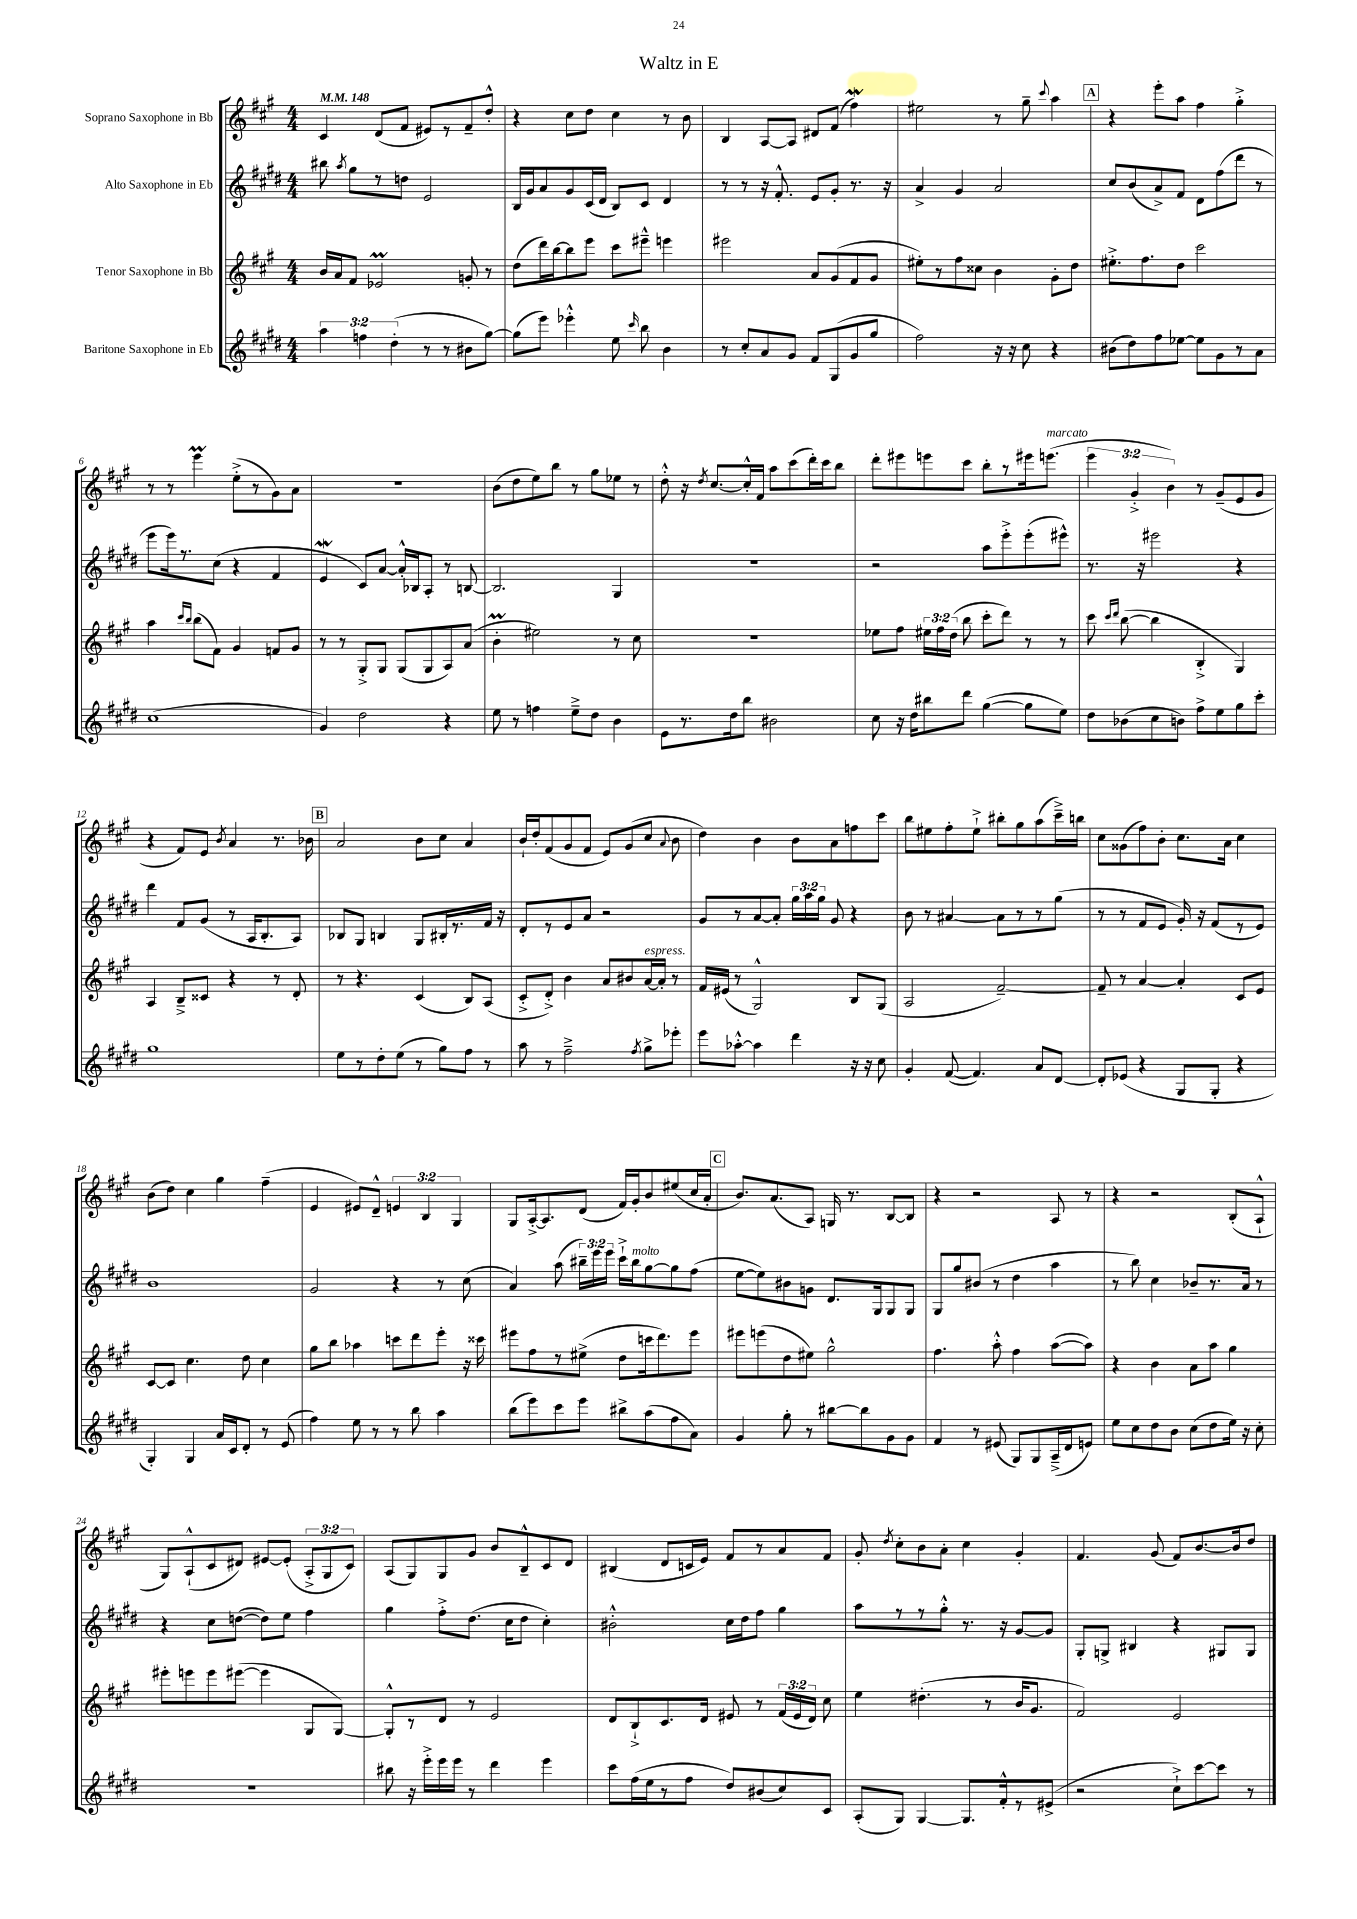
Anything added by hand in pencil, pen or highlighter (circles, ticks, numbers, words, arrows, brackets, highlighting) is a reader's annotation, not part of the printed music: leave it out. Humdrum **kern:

**kern	**kern	**kern	**kern
*part4	*part3	*part2	*part1
*staff4	*staff3	*staff2	*staff1
*I"Baritone Saxophone in Eb	*I"Tenor Saxophone in Bb	*I"Alto Saxophone in Eb	*I"Soprano Saxophone in Bb
*clefG2	*clefG2	*clefG2	*clefG2
*k[f#c#g#d#]	*k[f#c#g#]	*k[f#c#g#d#]	*k[f#c#g#]
*M4/4	*M4/4	*M4/4	*M4/4
*MM148	*MM148	*MM148	*MM148
=1	=1	=1	=1
6aa\	16b/LL	8bb#X\	4c#/
.	16a/J	.	.
.	.	8qaa/	.
.	8f#/J	8gg#\L	.
6ffn\	.	.	.
.	2e-XM/	8r	(8d/L
(6dd#'\	.	.	.
.	.	8ddn\J	8f#/J
8r	.	2e/	8e#X/L)
8r	.	.	8r
8b#X\L	8gn'/	.	8f#~/
[8gg#\J)	8r	.	8dd'^^/J
=2	=2	=2	=2
(8gg#\L]	(8dd\L	16B/LL	4r
.	.	16g#/J	.
8eee\J)	16ddd\L)	8a/	.
.	[16bb\J	.	.
4eee-X'^^\	8bb\]	8g#/	8cc#\L
.	8eee\J	(16c#/L	8dd\J
.	.	16d#/JJ	.
8ee\	8ccc#\L	8B/L)	4cc#\
16qqccc#/	.	.	.
8bb\	8eee#X~^^\J	8c#/J	.
4b\	4eeen\	4d#/	8r
.	.	.	8b\
=3	=3	=3	=3
8r	2eee#X\	8r	4B/
8cc#'/L	.	8r	.
8a/	.	16r	[8A/L
.	.	8.f#'^^/	.
8g#/J	.	.	8A/J]
8f#/L	8a/L	8e/L	8d#X/L
(8G#/	(8g#/	8g#'/J	(8f#/J
8g#/	8f#/	8.r	4ff#W\)
8gg#/J	8g#/J	.	.
.	.	16r	.
=4	=4	=4	=4
2ff#\)	8ee#X'\L)	4a^/	2ee#X\
.	8r	.	.
.	8ff#\	4g#/	.
.	8cc##X\J	.	.
16r	4b\	2a/	8r
16r	.	.	.
8cc#\	.	.	8gg#~\
.	.	.	8qqccc#/
4r	8g#'\L	.	4aa\
.	8dd\J	.	.
!!LO:REH:place=s1:t=A
=5	=5	=5	=5
(8b#X\L	8.ee#X'^\L	8cc#/L	4r
8dd#\)	.	(8b/	.
.	8.ff#\	.	.
8ff#\	.	8a^/)	8eee'\L
[8ee-X\J	8dd\J	8f#/J	8aa\J
8ee-\L]	2ccc#\	8d#\L	4ff#\
8g#\	.	(8ff#\	.
8r	.	8ddd#\J	4gg#'^\
8a\J	.	8r	.
!!LO:LB:g=z
=6	=6	=6	=6
(1cc#	4aa\	8eee\L	8r
.	.	16eee\k)	8r
.	.	8.r	.
.	16qqccc#/LL	.	.
.	16qqbb/JJ	.	.
.	(8bb\L	.	4eeeM\
.	8f#\J)	(8cc#\J	.
.	4g#/	4r	(8ee'^\L
.	.	.	8r
.	8fn/L	4f#/	8g#\)
.	8g#/J	.	8a\J
=7	=7	=7	=7
4g#/)	8r	4ew/	1r
.	8r	.	.
2dd#\	8G#'^/L	8c#/L)	.
.	8G#/J	[8a/J	.
.	(8G#/L	16a'^^/LL]	.
.	.	16B-X/J	.
.	8G#/	8A'/J	.
4r	8A/)	8r	.
.	(8a/J	[8Bn/	.
=8	=8	=8	=8
8ee\	4bM'\	2.B/]	(8b\L
8r	.	.	8dd\
4ffn\	2ee#X\)	.	8ee\)
.	.	.	8bb\J
8ee~^\L	.	.	8r
8dd#\J	.	.	8gg#\L
4b\	8r	4G#/	8ee-X\J
.	8cc#\	.	8r
=9	=9	=9	=9
8e\L	1r	1r	8dd'^^\
8.r	.	.	16r
.	.	.	8qdd/
.	.	.	[8.cc#/L
16dd#\k	.	.	.
8bb\J	.	.	16cc#'^^/L]
.	.	.	16f#/JJ
2b#X\	.	.	8aa\L
.	.	.	(8ccc#\
.	.	.	16ddd'\L)
.	.	.	16ccc#\J
.	.	.	8bb\J
=10	=10	=10	=10
8cc#\	8ee-X\L	2r	8ddd'\L
16r	8ff#\J	.	8eee#X\
16dd#\KL	.	.	.
8bb#X\	24ee#X\LL	.	8eeen\
.	24ff#\	.	.
.	(24dd\JJ	.	.
8ddd#\J	8bb\	.	8ccc#\J
([4gg#\	8ccc#'\L	8aa\L	8bb'\L
.	8ddd\J)	8eee'^\	8r
8gg#\L]	8r	(8eee'\	16eee#X\k
!	!	!	!LO:TX:a:i:t=marcato
.	.	.	(8.eeen\J
8ee\J)	8r	8eee#X^^\J)	.
=11	=11	=11	=11
8dd#\L	8ccc#\	8.r	6eee\
.	16qqccc#/LL	.	.
.	16qqddd/JJ	.	.
(8b-X\	([8bb\	.	.
.	.	.	6g#'^/
.	.	16r	.
8cc#\	4bb\]	2eee#X\	.
.	.	.	6b\)
8bn\J)	.	.	.
8ff#^\L	4B'^/	.	8r
8ee\	.	.	(8g#~/L
8gg#\	4G#/)	4r	8e/
8ccc#'\J	.	.	8g#/J
!!LO:LB:g=z
=12	=12	=12	=12
1gg#	4A/	4ddd#\	4r
.	8B~^/L	8f#/L	8f#/L)
.	8c##X/J	(8g#/J	8e/J
.	.	.	8qb/
.	4r	8r	4a/
.	.	16A/KL	.
.	.	8.B'/	.
.	8r	.	8.r
.	8d'/	8A/J)	.
.	.	.	16b-X\
!!LO:REH:place=s1:t=B
=13	=13	=13	=13
8ee\L	8r	8B-X/L	2a/
8r	4.r	8G#/J	.
8dd#'\	.	4Bn/	.
(8ee\J	.	.	.
8r	(4c#/	8G#/L	8b\L
8gg#\L)	.	16B#X'/L	8cc#\J
.	.	8.r	.
8ff#\J	8B/L)	.	4a/
8r	(8A/J	16f#/JJ	.
.	.	16r	.
=14	=14	=14	=14
8aa\	8c#'^/L	8d#'/L	16b`/LL
.	.	.	16dd'/J
8r	8d'^/J)	8r	(8f#/
2ff#~^\	4b\	8e/	8g#/
.	.	8a/J	8f#/J
.	8a/L	2r	8e/L)
.	8b#X/	.	(8g#/
8qff#/	.	.	.
!	!LO:TX:a:i:t=espress.	!	!
8gg#^\L	[16a/L	.	8cc#/J
.	16a'/JJ]	.	.
.	.	.	8qqa/
8eee-X'\J	8r	.	8b\
=15	=15	=15	=15
8eee\L	16f#/LL	8g#/L	4dd\)
.	(16e#X/JJ	.	.
[8aa-X'^^\J	8r	8r	.
4aa-\]	2G#^^/)	[8a/	4b\
.	.	8a'/J]	.
4ddd#\	.	24gg#\LL	8b\L
.	.	24aa\	.
.	.	24gg#\JJ	.
.	.	8g#/	8a\
16r	8B/L	4r	8ffn\
16r	.	.	.
8cc#\	(8G#/J	.	8ccc#\J
=16	=16	=16	=16
4g#'/	2A/	8b\	8bb\L
.	.	8r	8ee#X\
([8f#/	.	[4a#X/	8ff#'\
4.f#/])	.	.	8ee#`^\J
.	[2f#~/)	8a#\L]	8bb#X'\L
.	.	8r	8gg#\
8a/L	.	8r	(8aa\
[8d#/J	.	(8gg#\J	16ccc#~^\L)
.	.	.	16bbn\JJ
=17	=17	=17	=17
8d#'/L]	8f#~/]	8r	8cc#\L
(8e-X/J	8r	8r	(8g##X\
4r	[4a/	8f#/L	8ff#\)
.	.	8e/J	8b'\J
8G#/L	4a'/]	16g#'/)	8.cc#\L
.	.	16r	.
8G#'/J	.	(8f#/L	.
.	.	.	16a\Jk
4r	8c#/L	8r	4cc#\
.	8e/J	8e/J)	.
!!LO:LB:g=z
=18	=18	=18	=18
4G#'/)	[8c#/L	1b	(8b\L
.	8c#/J]	.	8dd\J)
4G#/	4.cc#\	.	4cc#\
16a/LL	.	.	4gg#\
16c#/J	.	.	.
8d#'/J	8dd\	.	.
8r	4cc#\	.	(4ff#~\
(8e/	.	.	.
=19	=19	=19	=19
4ff#\)	8gg#\L	2g#/	4e/
.	8bb\J	.	.
8ee\	4aa-X\	.	8e#X/L)
8r	.	.	8d~^^/J
8r	8cccn\L	4r	6en/
8bb\	8ddd\	.	.
.	.	.	6B/
4aa\	8eee'\J	8r	.
.	.	.	6G#/
.	16r	(8cc#\	.
.	16ccc##X\	.	.
=20	=20	=20	=20
(8bb\L	8eee#X\L	4a/)	8G#/L
8eee\)	8ff#\	.	[16A'^/k
.	.	.	8.A/]
8ccc#\	8r	(8aa\	.
8eee\J	(8ee#X^\J	24bb#X~\LL)	(8d/J
.	.	24eee\	.
.	.	24eee\JJ	.
8bb#X^\L	8dd\L	16ccc#`^\LL	16f#/LL)
!	!	!LO:TX:a:i:t=molto	!
.	.	16bb#\J	16g#'/J
(8aa\	16cccn\k	[8gg#\	8b/
.	8.ddd\)	.	.
8ff#\	.	8gg#\]	(8ee#X/
8a\J)	8eee#\J	(8ff#\J	16cc#/L
.	.	.	16a'/JJ
!!LO:REH:place=s1:t=C
=21	=21	=21	=21
4g#/	8eee#X\L	[8ee\L	8.b/L)
.	(8eeen\	8ee\])	.
.	.	.	(8.a/
8gg#'\	8dd\	8b#X\	.
8r	8ee#X\J)	8gn\J	8A/J)
[8bb#X\L	2gg#^^\	8.d#/L	16Gn/
.	.	.	8.r
8bb#\]	.	.	.
.	.	16G#/k	.
8g#\	.	8G#/	[8B/L
8g#\J	.	8G#/J	8B/J]
=22	=22	=22	=22
4f#/	4.ff#\	8G#/L	4r
.	.	8gg#/	.
8r	.	(8b#X/J	2r
(8e#X/	8aa'^^\	8r	.
8G#/L)	4ff#\	4dd#\	.
8G#/	.	.	.
(16A~^/L	([8aa\L	4aa\	8A/
16d#/J	.	.	.
8en/J)	8aa\J])	.	8r
=23	=23	=23	=23
8ee\L	4r	8r	4r
8cc#\	.	8bb\)	.
8dd#\	4b\	4cc#\	2r
8b\J	.	.	.
(8cc#\L	8a\L	8b-X~/L	.
8dd#\	8aa\J	8.r	.
16ee\Jk)	4gg#\	.	(8B'/L
16r	.	16a/Jk	.
8cc#'\	.	8r	8A`^^/J
!!LO:LB:g=z
=24	=24	=24	=24
1r	8eee#X'\L	4r	8G#/L)
.	8eeen\	.	(8A`^^/
.	8eee\	8cc#\L	8c#/
.	([8eee#X\J	([8ddn\J	8d#X/J)
.	4eee#\]	8dd\L])	[8e#X/L
.	.	8ee\J	(8e#'/J]
.	8G#/L	4ff#\	12A'^/L
.	.	.	12G#/
.	[8G#/J)	.	.
.	.	.	12c#/J)
=25	=25	=25	=25
8bb#X\	8G#'^^/L]	4gg#\	(8A/L
16r	8r	.	8G#/)
16eee'^\LL	.	.	.
16eee\	8d/J	8ff#'^\L	8G#/
16eee\JJ	.	.	.
8r	8r	(8.dd#\J	8g#/J
4ddd#\	2e/	.	8b/L
.	.	16cc#\KL	.
.	.	8dd#\J	8B~^^/
4eee\	.	4cc#'\)	8c#/
.	.	.	8d/J
=26	=26	=26	=26
8ccc#\L	8d/L	2b#X'^^\	(4B#X/
(16ff#\L	8B`^/	.	.
16ee\J	.	.	.
8r	8.c#/	.	8d/L
8ff#\J	.	.	16cn/L
.	16d/Jk	.	16e/JJ)
8dd#/L)	8e#X/	16cc#\LL	8f#/L
.	.	16dd#\J	.
(8b#X/	8r	8ff#\J	8r
8cc#/)	(24f#/LL	4gg#\	8a/
.	24e#/	.	.
.	24d/JJ)	.	.
8c#/J	8cc#\	.	8f#/J
=27	=27	=27	=27
(8A'/L	4ee\	8aa\L	8g#'/
.	.	.	8qdd/
8G#/J)	.	8r	8cc#'\L
[4G#/	(4.dd#X'\	8r	8b\
.	.	8gg#'^^\J	8a'\J
8.G#/L]	.	8.r	4cc#\
.	8r	.	.
16f#'^^/k	.	16r	.
8r	16b/KL	[8g#/L	4g#'/
.	8.g#/J	.	.
(8e#X^/J	.	8g#/J]	.
=28	=28	=28	=28
2r	2f#/)	8G#'/L	4.f#/
.	.	8Gn^/J	.
.	.	4B#X/	.
.	.	.	(8g#/
8cc#`^\L)	2e/	4r	8f#/L)
[8ccc#\	.	.	[8.b/
8ccc#\J]	.	8G#X/L	.
.	.	.	16b/k]
8r	.	8G#/J	8dd/J
==	==	==	==
*-	*-	*-	*-
